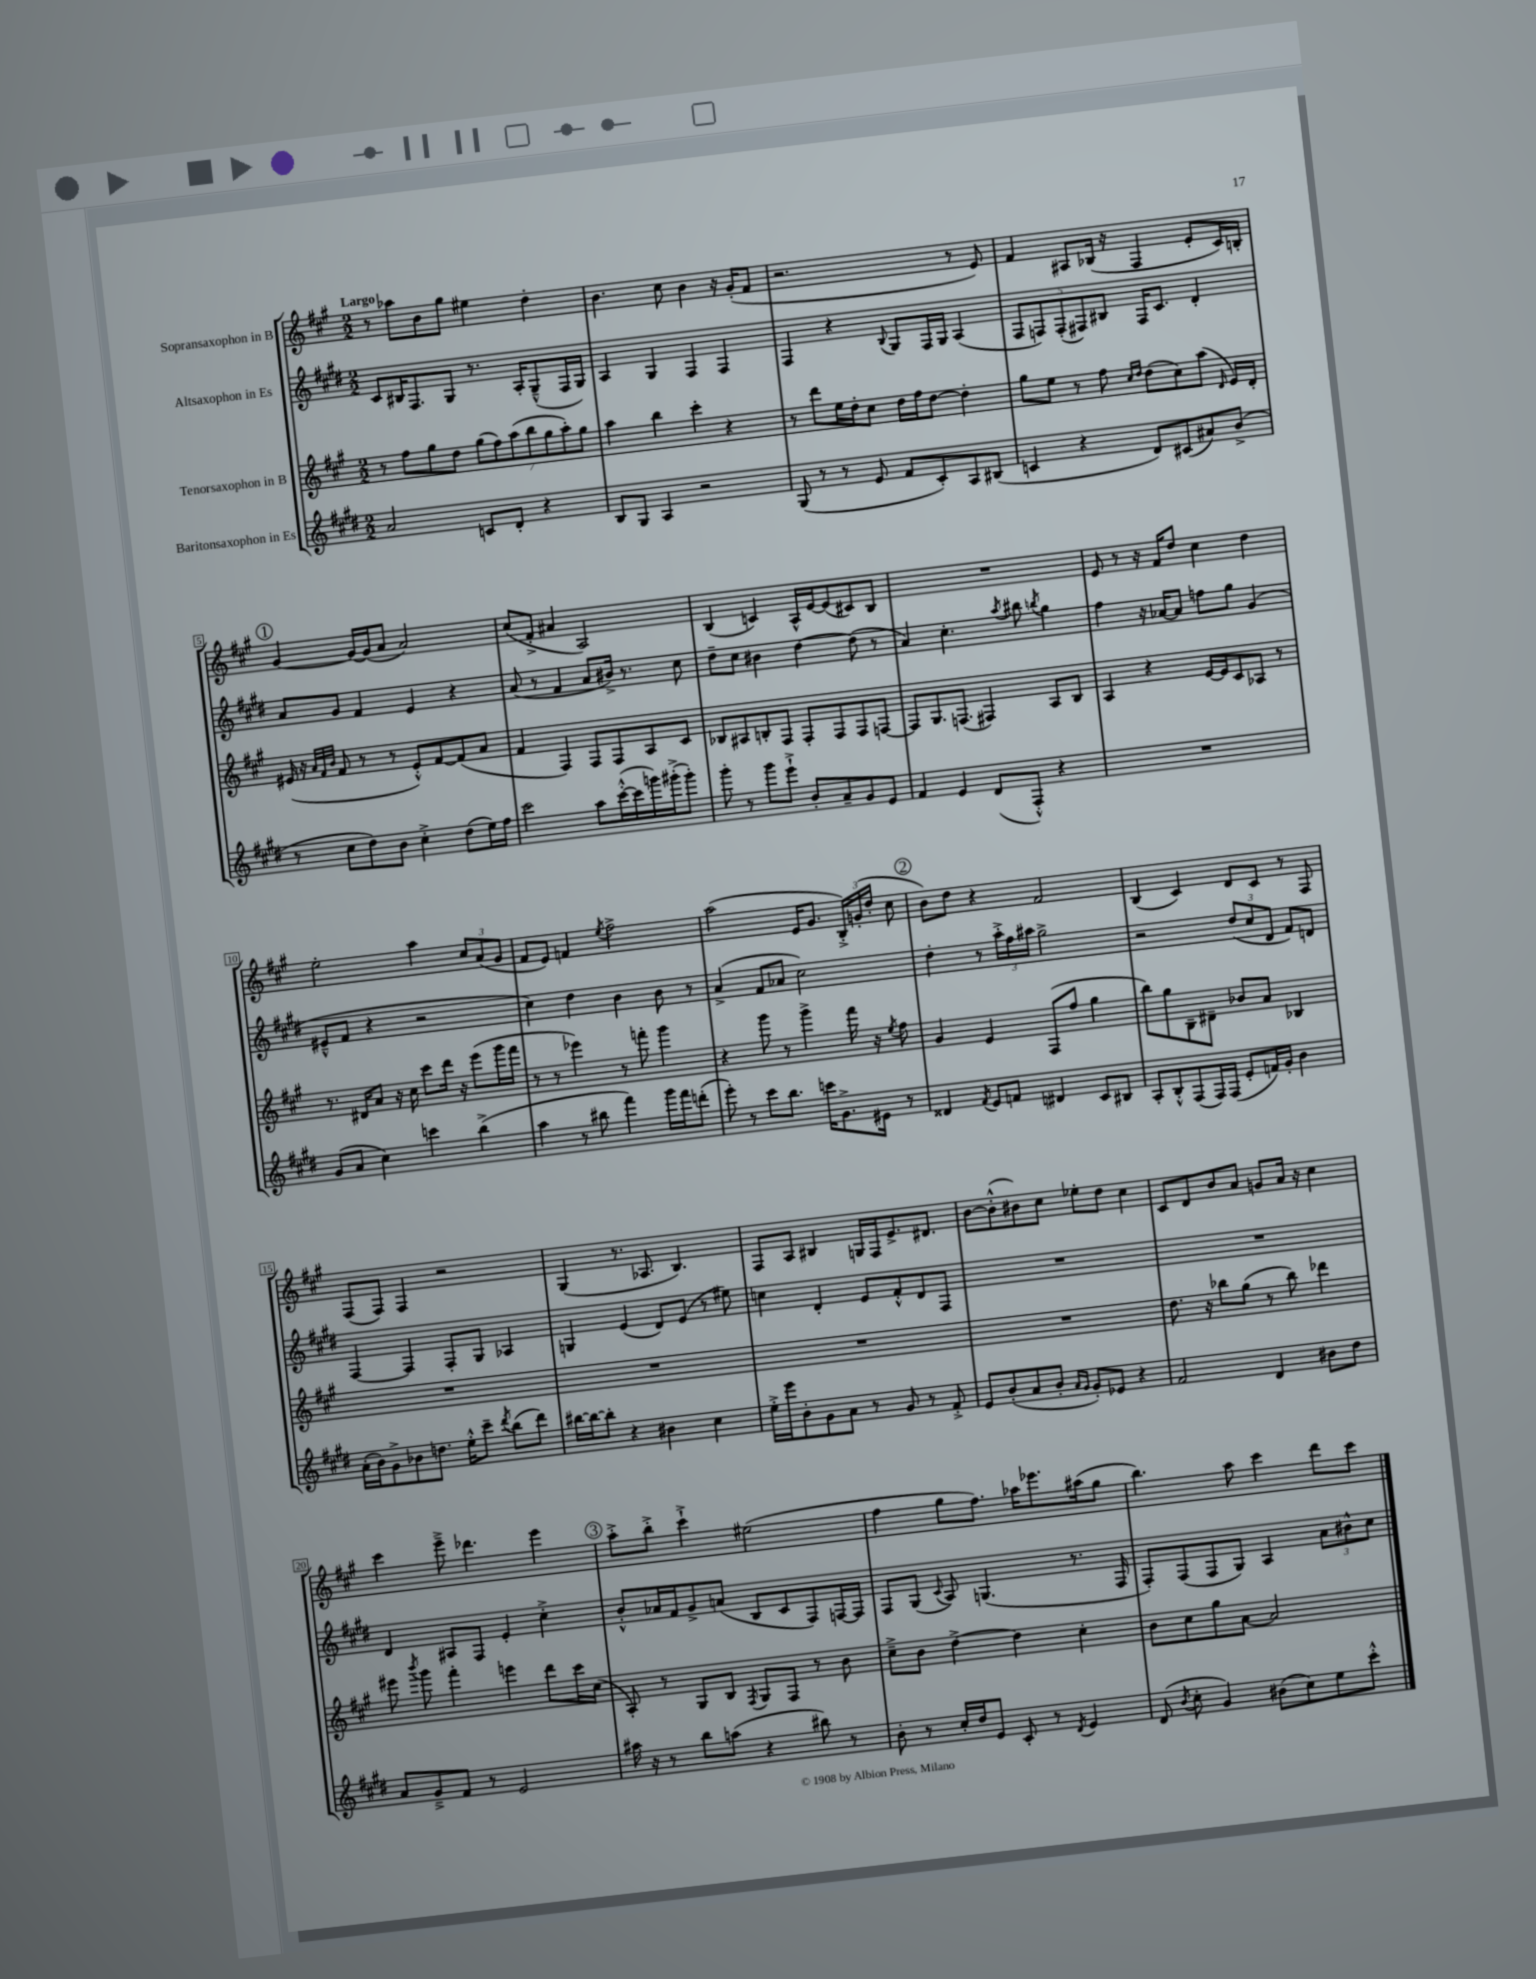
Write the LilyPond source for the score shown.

<<
\new StaffGroup <<
\new Staff = "s0" \with { instrumentName = "Sopransaxophon in B" } {
    \clef treble \key a \major \numericTimeSignature \time 2/2 \tempo "Largo"
    \autoBeamOff r8 aes''8[ b'8 gis''8] eis''4 d''4-. |
    b'4. cis''8 b'4 r16 gis'16[-.( fis'8] |
    r2. r8 e'8) |
    fis'4 ais8[ bes16]( r16 fis4 e'8[-. cis'16) b16]-. |
    \mark \markup { \circle "1" } gis'4~ gis'16[~ gis'16( a'8] a'2) |
    cis''8[( fis'8]-.-> ais'4 a2) |
    b4( c'4) a16[-^ e'16~ e'8( cis'8) b8] |
    R1 |
    e'8 r8 r16 fis'16[ d''8] cis''4 d''4 |
    e''2-. a''4 \tuplet 3/2 { cis''8[ a'8( gis'8] } |
    fis'8[ e'8]) f'4 \acciaccatura { e''8 } fis''2-> |
    a''2( e'16[ gis'8.] \tuplet 3/2 { b16[-.->) g'16-.( d''16]-. } cis''8 |
    \mark \markup { \circle "2" } b'8[) d''8] r4 fis'2 |
    b4( cis'4) d'8[ cis'8] r8 fis8 |
    fis8[( fis8]) fis4 r2 |
    gis4( r8. aes8. b4.) |
    fis8[ a8] bis4 g16[ fis16 e'8.-> dis'8.] |
    b'8[~ b'8-.-^( bis'8) cis''8] ees''8[-. d''8] cis''4 |
    cis'8[ d'8 b'8 a'8] g'8[ a'16] r16 cis''4 |
    cis'''4 e'''8---> des'''4. e'''4 |
    \mark \markup { \circle "3" } a''8[-.-> b''8]-.-> cis'''4-!-> eis''2( |
    fis''4 gis''8[ fis''8.]) aes''16[ ees'''8. ais''16( gis''8] |
    b''4.) a''8 cis'''4 d'''8[ cis'''8] \bar "|." |
}
\new Staff = "s1" \with { instrumentName = "Altsaxophon in Es" } {
    \clef treble \key e \major \numericTimeSignature \time 2/2
    \autoBeamOff cis'8[ bis16 fis8. gis8] r8. a16[-. gis8---^( fis16 gis16]) |
    a4 gis4 fis4 fis4 |
    fis4 r4 \appoggiatura { b8 } gis8[ fis16 gis16] a4( |
    \tuplet 5/4 { fis8[ f8) f8-.( fis8) bis8] } fis16[ cis'8.] dis'4-. |
    \mark \markup { \circle "1" } a'8[ gis'8] fis'4 e'4 r4 |
    a'8( r8 fis'4 a'8[ bis'16]->) r8. cis''8 |
    dis''8[-- cis''8] bis'4 dis''4~ dis''8( r8 |
    a'4) cis''4.-. \acciaccatura { a''8 } bis''8 \acciaccatura { b''8 } gis''4 |
    fis''4 r16 aes'16[~ aes'8] f''8[ gis''8] gis'4( |
    eis'8[---^ fis'8] r4 r2 |
    cis''4) dis''4 b'4 b'8 r8 |
    a'4->( fis'8[ aes'8] cis''2) |
    \mark \markup { \circle "2" } dis''4-. r8 \tuplet 3/2 { a''16[-.-> fis''16 ais''16] } gis''2-> |
    r2 \tuplet 3/2 { dis''8[( cis''8 dis'8] } fis'8[) d'8] |
    fis4~ fis4 fis8[-. gis8] aes4 |
    g4 e'4( dis'8[) e'8]( r8 eis''8) |
    c''4 dis'4-. e'8[ fis'8-.-^ dis'8 fis8] |
    R1 |
    R1 |
    dis'4 ais8[ fis8] e'4-. cis''4-.-> |
    \mark \markup { \circle "3" } b'8[-.-^ aes'16 fis'16 gis'8-> a'8]( b8[ cis'8 fis8) f16~ f16] |
    fis8[ gis8]( \appoggiatura { cis'8 } a8) g4.( r8. fis16 |
    fis8[-.) fis8( fis8 gis8]) a4 \tuplet 3/2 { a'8[ bis'8-^ cis''8] } \bar "|." |
}
\new Staff = "s2" \with { instrumentName = "Tenorsaxophon in B" } {
    \clef treble \key a \major \numericTimeSignature \time 2/2
    \autoBeamOff r8 fis''8[ gis''8 d''8] \tuplet 7/4 { gis''8[( fis''8) a''8( b''8 gis''8 a''8-.) gis''8] } |
    a''4 b''4 cis'''4-. r4 |
    r8 d'''8[ e''16 d''16-. cis''8] d''16[ fis''16 d''8]~ d''4-. |
    gis''8[ e''8] r8 fis''8 \grace { cis''16[ d''16] } d''8[( cis''8) a''8]( \grace { d'16 } e'16[) d'16]-. |
    \mark \markup { \circle "1" } eis'16( r16 \grace { a'32[ fis'32 b'32] } fis'8 r8 r8 eis'8[-.-^) fis'8~ fis'8( a'8] |
    fis'4 fis4) fis8[ fis8 a8 cis'8] |
    bes8[ ais8 b8-. fis8] fis8[-. fis8 fis8 f8]~ |
    f8[ gis8. f8.]( fis4) a8[ b8] |
    a4 r4 e'16[~ e'16 cis'8 aes8] r8 |
    r8. dis'16[ a'8] r16 cis''16 cis'''8[ d'''16] r16 e'''8[( gis'''16 fis'''16] |
    r8 r8 ees'''4) r8 f'''8-. gis'''4 |
    r4 gis'''8 r8 gis'''4-> fis'''16 r16 \acciaccatura { e''8 } fis''8 |
    \mark \markup { \circle "2" } gis'4 e'4 fis8[( fis''8] gis''4 |
    b''8[) gis''8 b8-- dis'8]-- bes'8[ a'8] bes4 |
    R1 |
    R1 |
    R1 |
    R1 |
    d''8. r16 bes''8[ gis''8]( r8 bes''8) des'''4 |
    eis'''8 \acciaccatura { b'''8 } gis'''8 fis'''4-. e'''4 d'''8[ cis'''16 cis''16]( |
    \mark \markup { \circle "3" } a8-.) r8 gis8[ b8] \acciaccatura { fis8 } gis8[ fis8] r8 b'8 |
    cis''8[---> b'8] d''4~-> d''4 cis''4-. |
    b'8[ cis''8 gis''8 a'8]~ a'2 \bar "|." |
}
\new Staff = "s3" \with { instrumentName = "Baritonsaxophon in Es" } {
    \clef treble \key e \major \numericTimeSignature \time 2/2
    \autoBeamOff a'2 c'8[ dis'8]-. r4 |
    b8[ gis8] a4 r2 |
    gis8( r8 r8 e'8 fis'8[ cis'8-.) a8 bis8]( |
    c'4 r4 dis'8[) cis'8( ais'8) b'8]->( |
    \mark \markup { \circle "1" } r8 cis''8[ dis''8) b'8] cis''4-.-> dis''8[( e''16) fis''16] |
    cis'''2 a''8[ cis'''16~-.-^( cis'''16 g'''16) gis'''16-.->( gis'''8]-.) |
    gis'''8-. r8 gis'''8[ e'''8]-!-> b'8[-. a'8-- gis'8 e'8] |
    fis'4 e'4 dis'8[( fis8]-.-^) r4 |
    R1 |
    gis'8[( a'8] cis''4) c'''4 b''4->( |
    a''4 r8 bis''8 fis'''4) gis'''16[ fis'''16 d'''8]-.( |
    e'''8-.) r8 cis'''8[ b''8.] c'''16[ gis'8.-> eis'16] r8 |
    \mark \markup { \circle "2" } disis'4 \acciaccatura { fis'8 } e'8[ f'8] dis'4 cis'8[ bis8] |
    a8[-. b8-.-^ fis8( fis16) fis16]( e'8[-. f'16) gis'16]-. b'4 |
    a'16[-.( b'16) gis'8-> bes'8 d''8.] e''16[-.-^ cis'''8]-- \acciaccatura { dis'''8 } b''8[( dis'''8]) |
    bis''16[~ bis''16~ bis''8]-. r4 bis'4 cis''4 |
    e''16[-.-> e'''16 b'8-. gis'8 a'8] r8 gis'8 r8 fis'8-.-> |
    e'8[ b'8-.( a'8 b'8]-. \grace { a'16[ gis'16] } gis'8[-.) ees'8] r4 |
    fis'2 dis'4 bis'8[ dis''8] |
    a'8[ gis'8---> fis'8] r8 e'2 |
    \mark \markup { \circle "3" } ais''16 r16 r8 b''8[ a''8]( r4 bis''8) r8 |
    b'8-. r8 cis''16[-. dis''16 e'8] cis'8-. r8 \acciaccatura { dis'8 } e'4 |
    dis'8( \acciaccatura { b'8 } cis''8-. gis'4) bis'8[( cis''8) e''8 cis'''8]-.-^ \bar "|." |
}
>>
>>
\layout { \context { \Score \override BarNumber.stencil = #(make-stencil-boxer 0.1 0.3 ly:text-interface::print) } }
